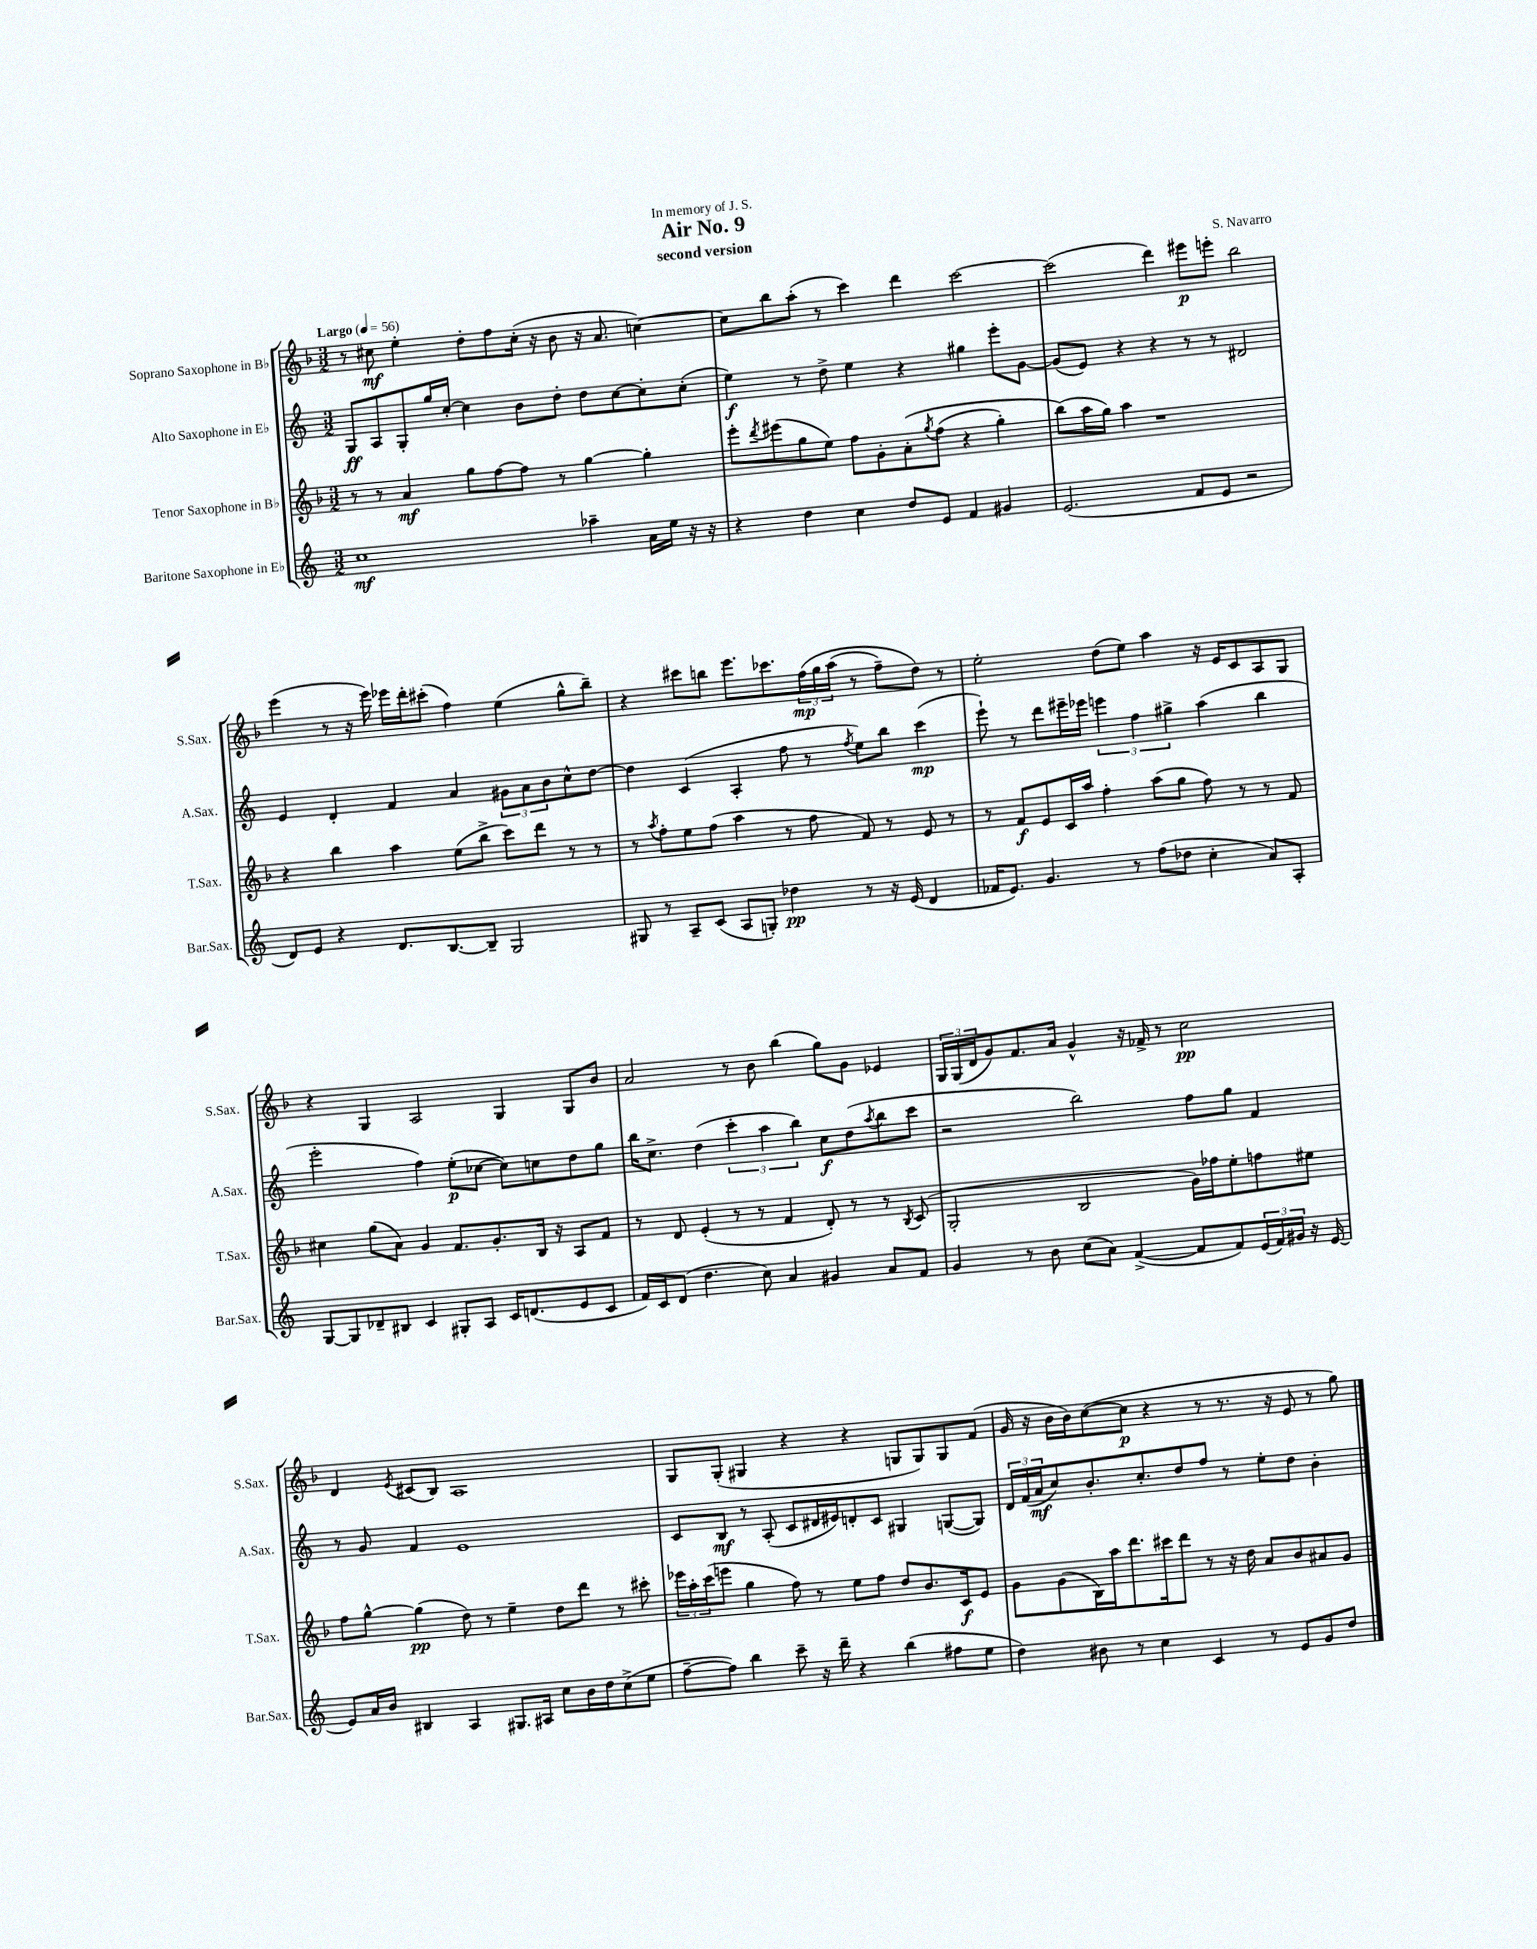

**kern	**dynam	**kern	**dynam	**kern	**dynam	**kern	**dynam
*part4	*part4	*part3	*part3	*part2	*part2	*part1	*part1
*staff4	*staff4	*staff3	*staff3	*staff2	*staff2	*staff1	*staff1
*I"Baritone Saxophone in E♭	*	*I"Tenor Saxophone in B♭	*	*I"Alto Saxophone in E♭	*	*I"Soprano Saxophone in B♭	*
*I'Bar.Sax.	*	*I'T.Sax.	*	*I'A.Sax.	*	*I'S.Sax.	*
*clefG2	*	*clefG2	*	*clefG2	*	*clefG2	*
*k[]	*	*k[b-]	*	*k[]	*	*k[b-]	*
*M3/2	*	*M3/2	*	*M3/2	*	*M3/2	*
*MM56	*	*MM56	*	*MM56	*	*MM56	*
=1	=1	=1	=1	=1	=1	=1	=1
!	!	!	!	!	!	!LO:TX:a:B:t=Largo	!
1cc	mf	8r	.	8G/L	ff	8r	.
.	.	8r	.	8A/	.	8cc#X\	mf
.	.	4a/	mf	8G'/	.	4ee'\	.
.	.	.	.	16gg/L	.	.	.
.	.	.	.	[16cc'/JJ	.	.	.
.	.	8gg\L	.	4cc\]	.	8dd'\L	.
.	.	[8ff\	.	.	.	8ff\	.
.	.	8ff\J]	.	8b\L	.	(16cc#'\Jk	.
.	.	.	.	.	.	16r	.
.	.	8r	.	8dd'\J	.	8b-\	.
4aa-X~\	.	[4gg\	.	8dd\L	.	16r	.
.	.	.	.	.	.	8.a/	.
.	.	.	.	[8cc\	.	.	.
16a\LL	.	4gg'\]	.	8cc'\]	.	[4ccn\)	.
16ee\JJ	.	.	.	.	.	.	.
16r	.	.	.	(8cc'\J	.	.	.
16r	.	.	.	.	.	.	.
=2	=2	=2	=2	=2	=2	=2	=2
4r	.	8eee'\L	.	4ee\)	f	8cc\L]	.
.	.	8qddd/	.	.	.	.	.
.	.	(8eee#X\	.	.	.	8bb-\	.
4dd\	.	8gg\	.	8r	.	(8aa'\J	.
.	.	8ee\J)	.	8dd^\	.	8r	.
4cc\	.	8ff\L	.	4ee\	.	4ccc\)	.
.	.	8g'\	.	.	.	.	.
8dd/L	.	(8a'\	.	4r	.	4ddd\	.
.	.	8qgg/	.	.	.	.	.
8e/J	.	(8ff\J	.	.	.	.	.
4f/	.	4r	.	4gg#X\	.	[2ccc\	.
4g#X/	.	4gg'\)	.	8eee'\L	.	.	.
.	.	.	.	[8g\J	.	.	.
=3	=3	=3	=3	=3	=3	=3	=3
(2.e/	.	(8bb-\L)	.	(8g/L]	.	(2ccc\]	.
.	.	16aa\L	.	8e/J)	.	.	.
.	.	16gg\JJ)	.	.	.	.	.
.	.	4aa\	.	4r	.	.	.
.	.	1r	.	4r	.	4ddd\)	.
8f/L	.	.	.	8r	.	8eee#X\L	p
8e/J	.	.	.	8r	.	8eeen'\J	.
2r	.	.	.	2d#X/	.	2bb-\	.
!!LO:LB:g=z
=4	=4	=4	=4	=4	=4	=4	=4
8d/L)	.	4r	.	4e/	.	(4eee\	.
8e/J	.	.	.	.	.	.	.
4r	.	4bb-\	.	4d'/	.	8r	.
.	.	.	.	.	.	16r	.
.	.	.	.	.	.	16eee\)	.
8.d/L	.	4aa\	.	4f/	.	16eee-X\LL	.
.	.	.	.	.	.	16ddd'\J	.
.	.	.	.	.	.	(8ccc#X'\J	.
[8.B/	.	.	.	.	.	.	.
.	.	(8ee\L	.	4a/	.	4ff\)	.
8B~/J]	.	8bb-^\J	.	.	.	.	.
2G/	.	8ccc\L)	.	12g#X\L	.	(4ee\	.
.	.	.	.	12a\	.	.	.
.	.	8ddd\J	.	.	.	.	.
.	.	.	.	12b\	.	.	.
.	.	8r	.	8cc^^\	.	8gg^^\L	.
.	.	8r	.	[8dd\J	.	8bb-~\J)	.
=5	=5	=5	=5	=5	=5	=5	=5
8G#X/	.	8r	.	4dd\]	.	4r	.
.	.	8qaa/	.	.	.	.	.
8r	.	8ff'\L	.	.	.	.	.
8A~/L	.	8ee\	.	(4c/	.	8ccc#X\L	.
(8c/J	.	(8ff\J	.	.	.	8bbn\J	.
8A/L	.	4aa\	.	4A'/	.	8.eee\L	.
8Gn'/J)	.	.	.	.	.	.	.
.	.	.	.	.	.	8.ccc-X\	.
4dd-X\	pp	8r	.	8ff\	.	.	.
.	.	8ff\	.	8r	.	(24ff\L	mp
.	.	.	.	.	.	24gg\	.
.	.	.	.	.	.	(24aa\JJ	.
.	.	.	.	8qff/	.	.	.
8r	.	8f/)	.	8ee\L)	.	8r	.
16r	.	8r	.	8bb\J	.	8ff~\L)	.
(16e/	.	.	.	.	.	.	.
4d/	.	8e/	.	(4ccc\	mp	8dd\J)	.
.	.	8r	.	.	.	8r	.
=6	=6	=6	=6	=6	=6	=6	=6
16f-X/KL	.	8r	.	8eee`\)	.	2ee'\	.
8.e/J)	.	.	.	.	.	.	.
.	.	8f/L	f	8r	.	.	.
4.g/	.	8e/	.	8ddd\L	.	.	.
.	.	16c/L	.	16eee#X~\L	.	.	.
.	.	16aa/JJ	.	16eee-X\JJ	.	.	.
.	.	4ff'\	.	6eeen\	.	(8dd\L	.
8r	.	.	.	.	.	8ee\J)	.
.	.	.	.	6ff\	.	.	.
(8ff\L	.	(8aa\L	.	.	.	4aa\	.
.	.	.	.	6gg#X^\	.	.	.
8dd-X\J	.	8gg\J	.	.	.	.	.
4cc'\	.	8ff\)	.	(4aa\	.	16r	.
.	.	.	.	.	.	16e/KL	.
.	.	8r	.	.	.	8c/	.
8a/L)	.	8r	.	4bb\	.	8A/	.
8A'/J	.	8f/	.	.	.	8G/J	.
!!LO:LB:g=z
=7	=7	=7	=7	=7	=7	=7	=7
[8G/L	.	4cc#X\	.	2eee'\	.	4r	.
8G/]	.	.	.	.	.	.	.
8d-X~/	.	(8gg\L	.	.	.	4G/	.
8B#X/J	.	8a\J)	.	.	.	.	.
4c/	.	4g/	.	4ff\)	.	2A/	.
8G#X'/L	.	8.f/L	.	(8ee'\L	p	.	.
8A/J	.	.	.	[8cc-X\J	.	.	.
.	.	8.g'/	.	.	.	.	.
16c/KL	.	.	.	8cc-\L])	.	4G/	.
(8.dn/	.	.	.	.	.	.	.
.	.	16B-/Jk	.	8ccn\	.	.	.
.	.	16r	.	.	.	.	.
8e/	.	8A/L	.	8dd\	.	8G/L	.
8c/J	.	8f/J	.	8gg\J	.	8b-/J	.
=8	=8	=8	=8	=8	=8	=8	=8
16f/LL)	.	8r	.	16bb\KL	.	2a/	.
16c/J	.	.	.	8.cc^\J	.	.	.
(8d/J	.	8d/	.	.	.	.	.
4.dd\	.	(4e'/	.	(4dd\	.	.	.
.	.	8r	.	6ccc'\	.	8r	.
8cc\)	.	8r	.	.	.	8b-\	.
.	.	.	.	6aa\	.	.	.
4a/	.	4f/	.	.	.	(4bb-\	.
.	.	.	.	6bb\)	.	.	.
4g#X/	.	8d'/)	.	8cc\L	f	8gg\L)	.
.	.	8r	.	(8dd\	.	8g\J	.
.	.	.	.	8qaa/	.	.	.
8a/L	.	8r	.	8bb\	.	4e-X/	.
.	.	8qB-/	.	.	.	.	.
8f/J	.	(8c/	.	8ccc\J	.	.	.
=9	=9	=9	=9	=9	=9	=9	=9
4g/	.	2G'/	.	2r	.	24G/LL	.
.	.	.	.	.	.	(24G/	.
.	.	.	.	.	.	24d/J	.
.	.	.	.	.	.	8g/)	.
8r	.	.	.	.	.	8.f/	.
8b\	.	.	.	.	.	.	.
.	.	.	.	.	.	16a/Jk	.
(8cc\L	.	2B-/	.	2bb\)	.	4g^^/	.
8a\J)	.	.	.	.	.	.	.
([4f^/	.	.	.	.	.	16r	.
.	.	.	.	.	.	16f-X^/	.
.	.	.	.	.	.	8r	.
8f/L]	.	16g\LL)	.	8ff\L	.	2cc\	pp
.	.	16ff-X\J	.	.	.	.	.
8f/)	.	8ee'\	.	8gg\J	.	.	.
(24e/L	.	8ffn\	.	4f/	.	.	.
24f/)	.	.	.	.	.	.	.
24g#X/JJ	.	.	.	.	.	.	.
16r	.	8ee#X\J	.	.	.	.	.
[16e/	.	.	.	.	.	.	.
!!LO:LB:g=z
=10	=10	=10	=10	=10	=10	=10	=10
8e/L]	.	8ff\L	.	8r	.	4d/	.
16a/L	.	[8gg^^\J	.	8g/	.	.	.
16b/JJ	.	.	.	.	.	.	.
.	.	.	.	.	.	8qe/	.
4B#X/	.	(4gg\]	pp	4f/	.	(8c#X/L	.
.	.	.	.	.	.	8B-/J)	.
4A/	.	8dd\)	.	1e	.	1A	.
.	.	8r	.	.	.	.	.
8.G#X/L	.	4ee~\	.	.	.	.	.
16A#X/Jk	.	.	.	.	.	.	.
8cc\L	.	8dd\L	.	.	.	.	.
16b\L	.	8ddd\J	.	.	.	.	.
16dd\J	.	.	.	.	.	.	.
(8cc^\	.	8r	.	.	.	.	.
8ee\J	.	8ccc#X'\	.	.	.	.	.
=11	=11	=11	=11	=11	=11	=11	=11
[8ff~\L	.	24eee-X\LL	.	8c/L	.	8G/L	.
.	.	24aa'\	.	.	.	.	.
.	.	(24ccc\J	.	.	.	.	.
8ff\J])	.	8eeen\J	.	8B/J	mf	(8G'/J	.
4bb\	.	4gg\	.	8r	.	4G#X/	.
.	.	.	.	(8A'/	.	.	.
8ccc~\	.	8ff\)	.	8c/L	.	4r	.
16r	.	8r	.	16d#X/L	.	.	.
16ddd~\	.	.	.	16e#X/J)	.	.	.
4r	.	8ee\L	.	8dn'/	.	4r	.
.	.	8ff\J	.	8c/J	.	.	.
(4bb\	.	8dd/L	.	4G#X/	.	8Gn/L	.
.	.	8.b-/	.	.	.	8G/)	.
8ff#X\L	.	.	.	([8Gn/L	.	8G/	.
.	.	16c/k	f	.	.	.	.
8ee\J	.	8e/J	.	8G/J])	.	(8f/J	.
=12	=12	=12	=12	=12	=12	=12	=12
4dd\)	.	8g\L	.	24d/LL	.	16g/	.
.	.	.	.	(24f/	.	.	.
.	.	.	.	.	.	16r	.
.	.	.	.	24a/J	mf	.	.
.	.	(8g\	.	8cc/)	.	16b-\LL	.
.	.	.	.	.	.	16b-\J)	.
8b#X\	.	16B-\L)	.	8.b'/	.	([8cc\	.
.	.	16aa\J	.	.	.	.	.
8r	.	8.ddd\	.	.	.	8cc\J]	p
.	.	.	.	8.cc'/	.	.	.
4cc\	.	.	.	.	.	4r	.
.	.	16ccc#X\k	.	.	.	.	.
.	.	8ddd\J	.	8dd/	.	.	.
4c/	.	8r	.	8ff/J	.	8r	.
.	.	16r	.	8r	.	8.r	.
.	.	16dd\	.	.	.	.	.
8r	.	8a/L	.	8ee'\L	.	.	.
.	.	.	.	.	.	16r	.
8e/L	.	8b-/	.	8dd\J	.	8e/	.
8g/	.	8a#X/	.	4b'\	.	8r	.
8dd/J	.	8g/J	.	.	.	8gg\)	.
==	==	==	==	==	==	==	==
*-	*-	*-	*-	*-	*-	*-	*-
